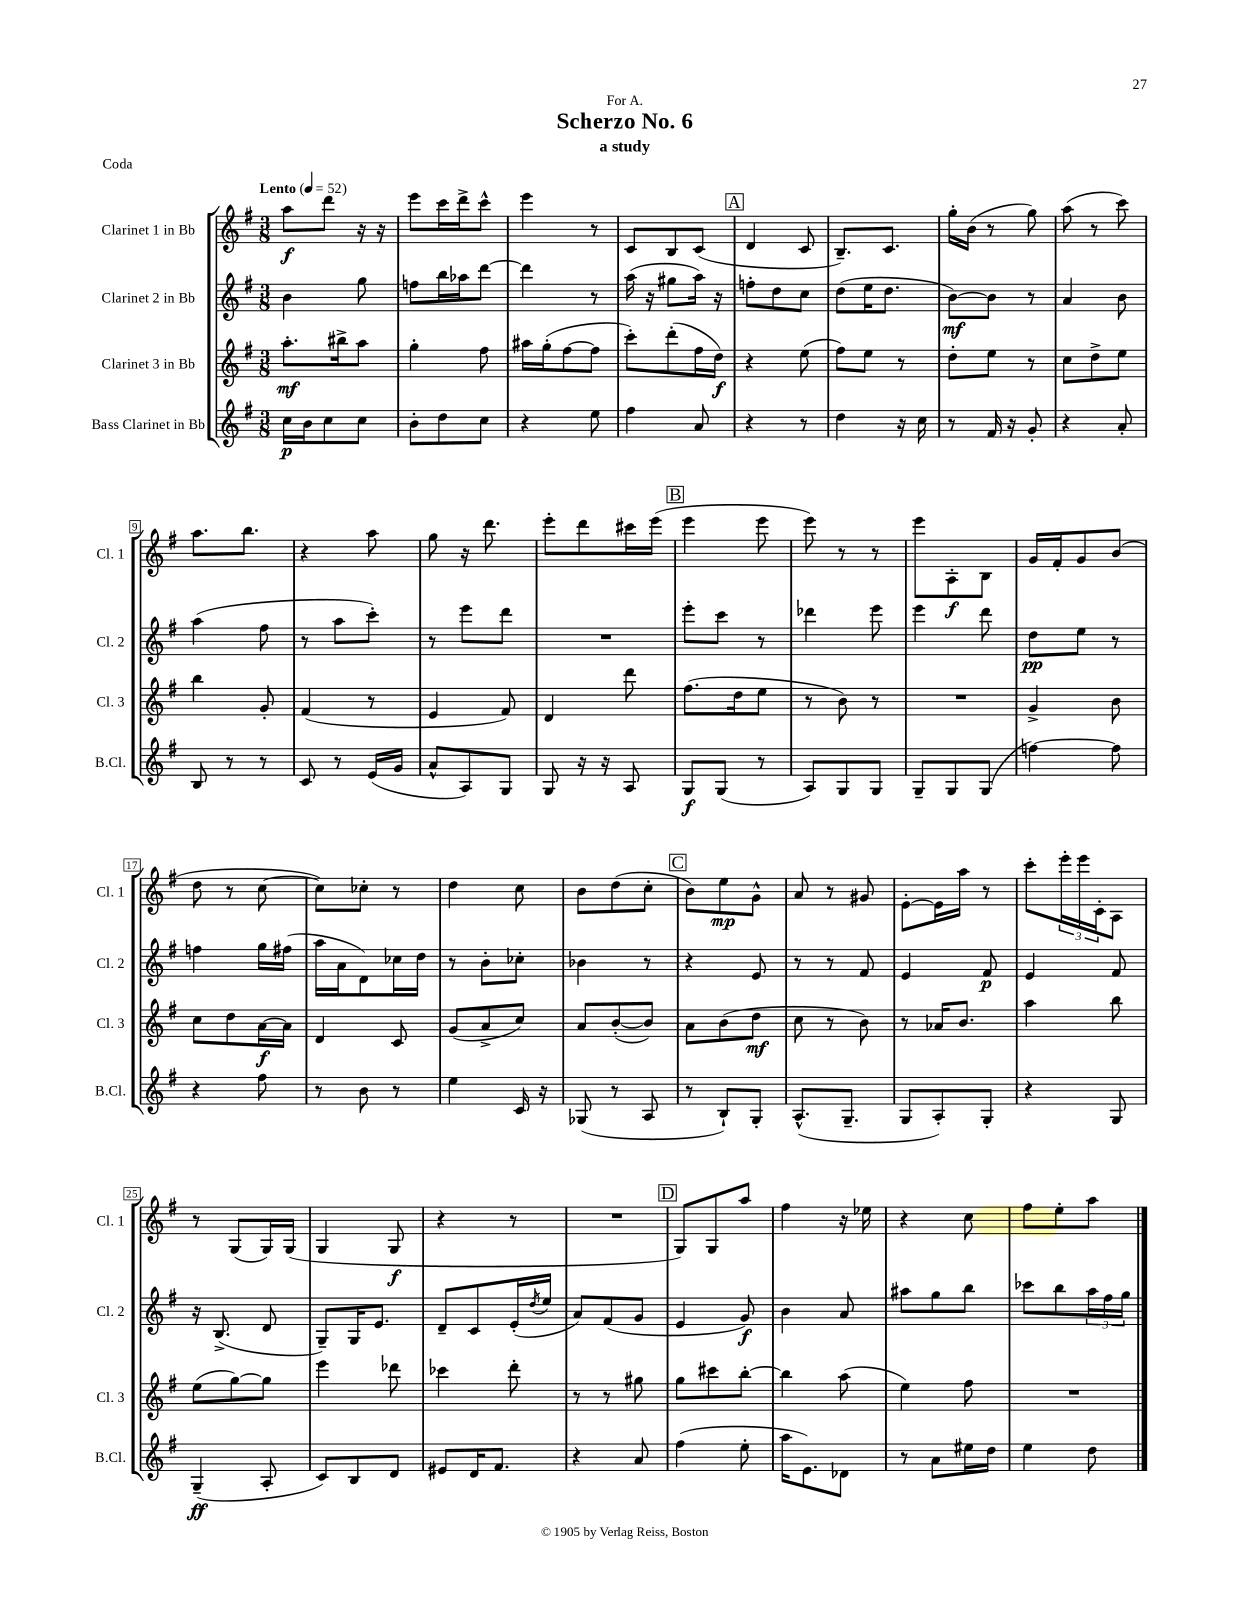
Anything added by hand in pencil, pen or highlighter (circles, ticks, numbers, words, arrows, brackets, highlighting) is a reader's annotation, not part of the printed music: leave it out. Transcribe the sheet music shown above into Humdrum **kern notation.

**kern	**kern	**kern	**kern
*staff4	*staff3	*staff2	*staff1
*clefG2	*clefG2	*clefG2	*clefG2
*k[f#]	*k[f#]	*k[f#]	*k[f#]
*M3/8	*M3/8	*M3/8	*M3/8
*MM52	*MM52	*MM52	*MM52
16cc	8.aa'	4b	8aa
16b	.	.	.
8cc	.	.	8ddd
.	16bb#^	.	.
8cc	8aa	8gg	16r
.	.	.	16r
=	=	=	=
8b'	4gg'	8ff	8eee
8dd	.	16bb	16ccc
.	.	16aa-	16ddd^
8cc	8ff#	[8ddd	8ccc^^
=	=	=	=
4r	16aa#	4ddd]	4eee
.	(16gg'	.	.
.	[8ff#	.	.
8ee	8ff#]	8r	8r
=	=	=	=
4ff#	8ccc')	(16aa	8c
.	.	16r	.
.	(8ddd'	8gg#	8B
8a	16ff#	16aa)	(8c
.	16dd)	16r	.
=	=	=	=
4r	4r	8ff'	4d
.	.	8dd	.
8r	(8ee	8cc	8c
=	=	=	=
4dd	8ff#)	(8dd	8.B~)
.	8ee	16ee	.
.	.	8.dd	8.c
16r	8r	.	.
16cc	.	.	.
=	=	=	=
8r	8dd'	[8b)	16gg'
.	.	.	(16b
16f#	8ee	8b]	8r
16r	.	.	.
8g'	8r	8r	8gg)
=	=	=	=
4r	8cc	4a	(8aa
.	8dd^	.	8r
8a'	8ee	8b	8ccc)
=	=	=	=
8B	4bb	(4aa	8.aa
8r	.	.	.
.	.	.	8.bb
8r	8g'	8ff#	.
=	=	=	=
8c	(4f#	8r	4r
8r	.	8aa	.
(16e	8r	8ccc')	8aa
16g	.	.	.
=	=	=	=
8a^^	4e	8r	8gg
8A)	.	8eee	16r
.	.	.	8.ddd
8G	8f#)	8ddd	.
=	=	=	=
8G	4d	4.r	8eee'
16r	.	.	8ddd
16r	.	.	.
8A	8ddd	.	16ccc#
.	.	.	(16eee
=	=	=	=
8G	(8.ff#	8eee'	4eee
(8G	.	8ccc	.
.	16dd	.	.
8r	8ee	8r	8eee
=	=	=	=
8A)	8r	4ddd-	8eee)
8G	8b)	.	8r
8G	8r	8eee	8r
=	=	=	=
8G~	4.r	4eee	8eee
8G	.	.	8A'
(8G	.	8ddd	8B
=	=	=	=
[4ff)	4g^	8dd	16g
.	.	.	16f#'
.	.	8ee	8g
8ff]	8b	8r	(8b
=	=	=	=
4r	8cc	4ff	8dd
.	8dd	.	8r
8ff#	[16a	16gg	[8cc
.	16a]	(16ff#	.
=	=	=	=
8r	4d	16aa	8cc])
.	.	16a	.
8b	.	8d)	8cc-'
8r	8c	16cc-	8r
.	.	16dd	.
=	=	=	=
4ee	(8g	8r	4dd
.	8a^	8b'	.
16c	8cc)	8cc-'	8cc
16r	.	.	.
=	=	=	=
(8G-	8a	4b-	8b
8r	([8b'	.	(8dd
8A	8b])	8r	8cc'
=	=	=	=
8r	8a	4r	8b)
8B`)	(8b	.	8ee
8G'	8dd	8e	8g^^
=	=	=	=
(8.A^^	8cc	8r	8a
.	8r	8r	8r
8.G~	.	.	.
.	8b)	8f#	8g#
=	=	=	=
8G	8r	4e	[8e'
8A')	16a-	.	16e]
.	8.b	.	16aa
8G'	.	8f#	8r
=	=	=	=
4r	4aa	4e	8ccc'
.	.	.	24eee'
.	.	.	24eee
.	.	.	24c'
8G	8bb	8f#	8A
=	=	=	=
(4G~	(8ee	16r	8r
.	.	(8.B^	.
.	[8gg)	.	(8G
8A'	8gg]	8d	16G)
.	.	.	(16G
=	=	=	=
8c)	4eee	8G~)	4G
8B	.	16G	.
.	.	8.e	.
8d	8ddd-	.	8G
=	=	=	=
8e#	4ccc-	8d~	4r
16d	.	8c	.
8.f#	.	.	.
.	8ddd'	(16e'	8r
.	.	8qdd	.
.	.	16ee	.
=	=	=	=
4r	8r	8a)	4.r
.	8r	(8f#	.
8a	8gg#	8g	.
=	=	=	=
(4ff#	8gg	4e	8G)
.	8ccc#	.	8G
8ee'	[8bb'	8g)	8aa
=	=	=	=
16aa	4bb]	4b	4ff#
8.e)	.	.	.
8d-	(8aa	8a	16r
.	.	.	16ee-
=	=	=	=
8r	4ee)	8aa#	4r
8a	.	8gg	.
16ee#	8ff#	8bb	8cc
16dd	.	.	.
=	=	=	=
4ee	4.r	8ccc-	8ff#
.	.	8bb	8ee'
8dd	.	24aa	8aa
.	.	24ff#	.
.	.	24gg	.
==	==	==	==
*-	*-	*-	*-
